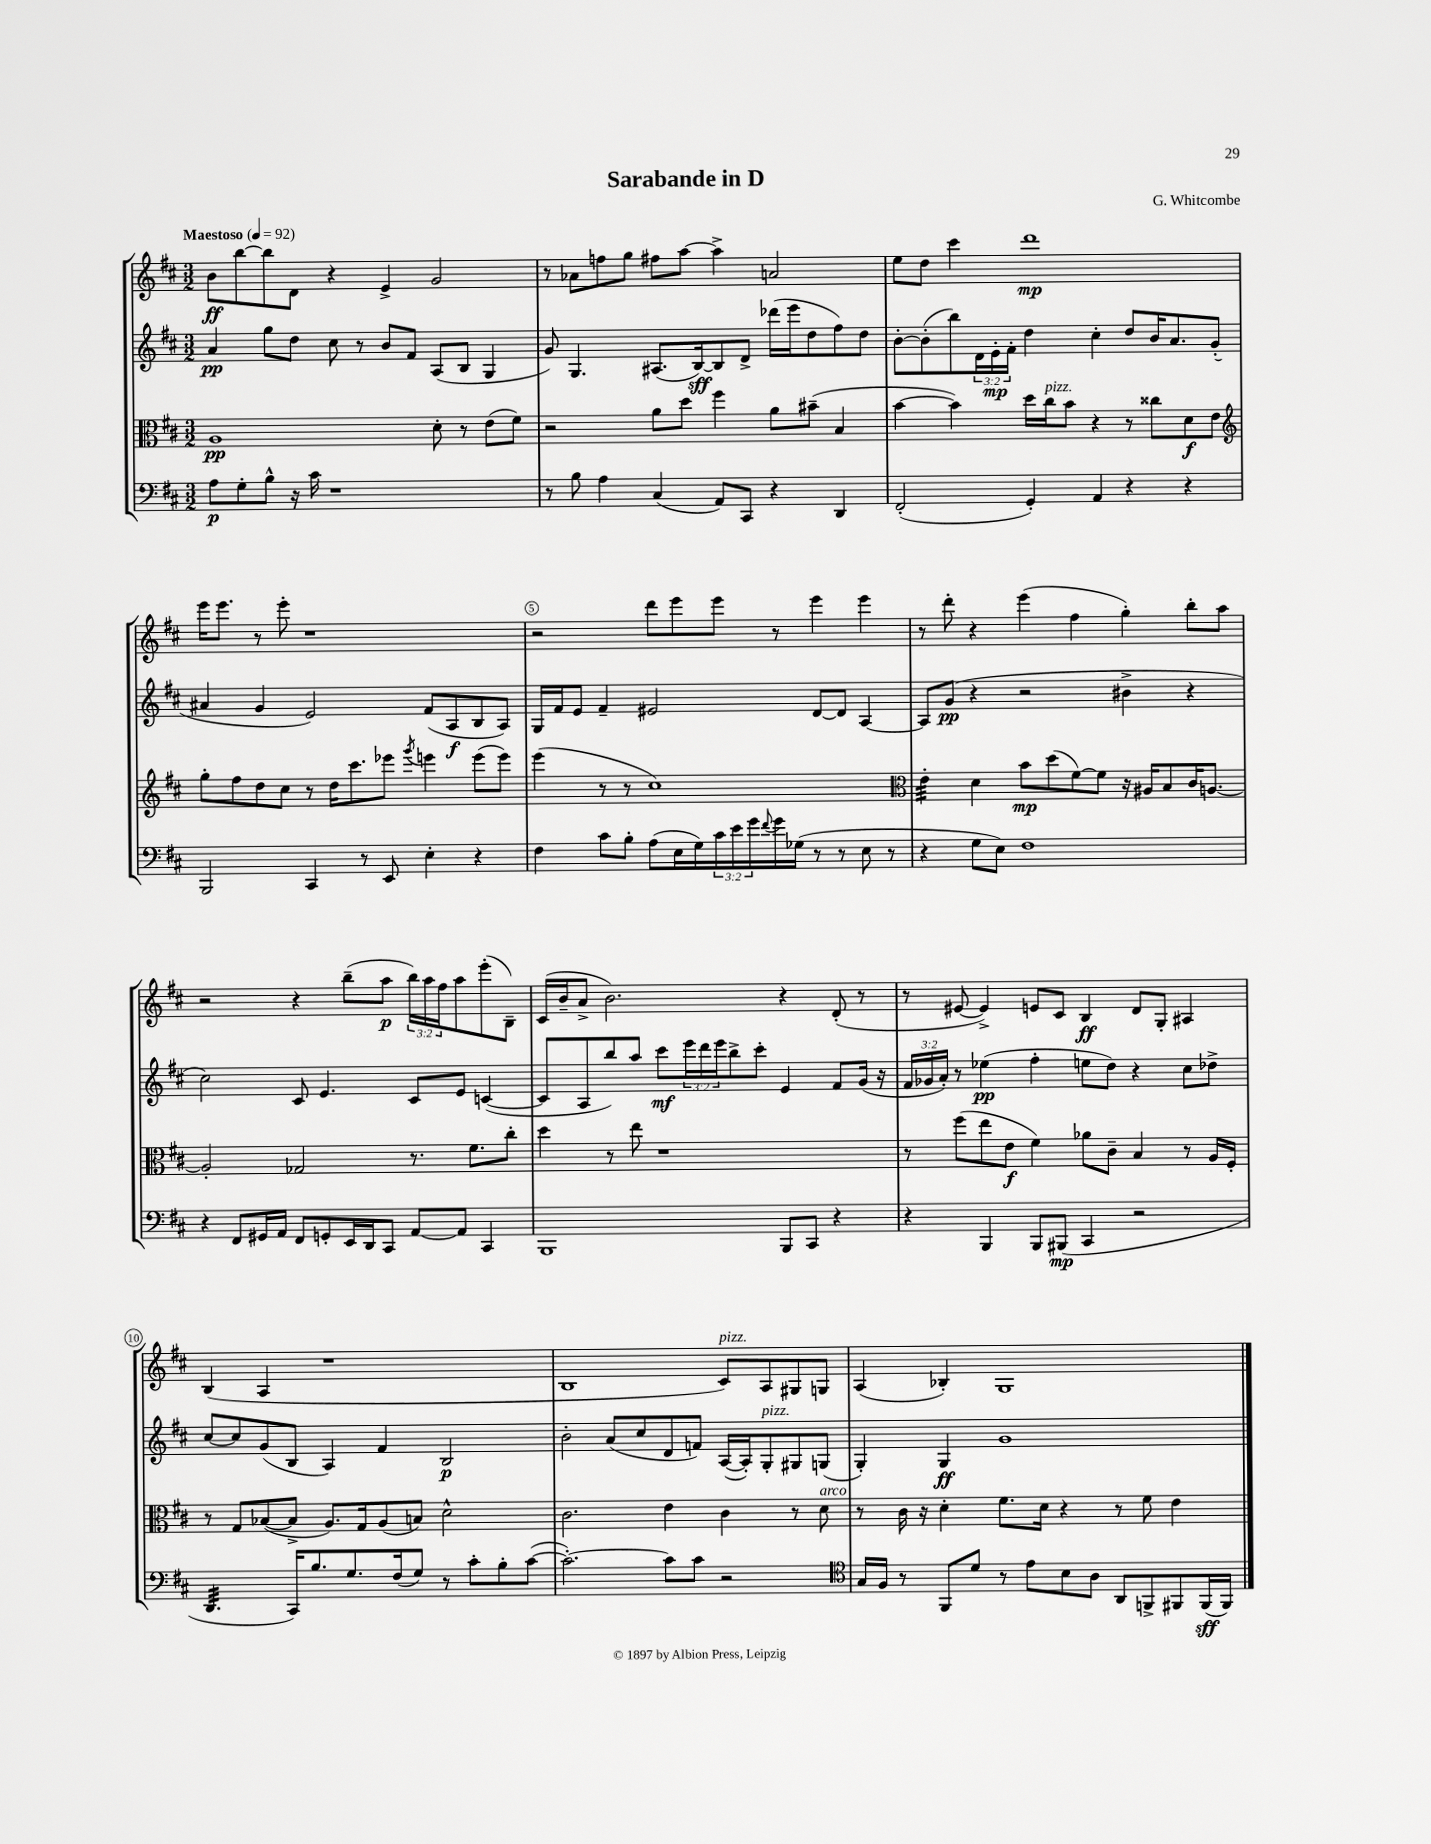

**kern	**kern	**kern	**kern
*staff4	*staff3	*staff2	*staff1
*clefF4	*clefC3	*clefG2	*clefG2
*k[f#c#]	*k[f#c#]	*k[f#c#]	*k[f#c#]
*M3/2	*M3/2	*M3/2	*M3/2
*MM92	*MM92	*MM92	*MM92
8A	1A	4a	8b
8G'	.	.	[8bb
8B^^	.	8gg	8bb]
16r	.	8dd	8d
16c#	.	.	.
1r	.	8cc#	4r
.	.	8r	.
.	.	8b	4e^
.	.	8f#	.
.	8d'	(8A	2g
.	8r	8B	.
.	(8e	4G	.
.	8f#)	.	.
=	=	=	=
8r	2r	8g)	8r
8B	.	4.G	8a-
4A	.	.	8ff
.	.	.	8gg
(4C#	8a	(8.A#	8ff#
.	8dd	.	[8aa
.	.	[16B)	.
8AA)	4ff#	8B]	4aa^]
8CC#	.	8d^	.
4r	8a	(16ddd-	2a
.	.	16eee	.
.	(8b#~	8dd	.
4DD	4B	8ff#)	.
.	.	8dd	.
=	=	=	=
(2FF#'	[4b	[8b'	8ee
.	.	(8b']	8dd
.	4b])	8bb)	4ccc#
.	.	24d	.
.	.	24e'	.
.	.	24f#'	.
4GG')	16dd	4dd	1ddd
.	16cc#	.	.
.	8b	.	.
4AA	4r	4cc#'	.
4r	8r	8dd	.
.	8cc##	16b	.
.	.	8.a	.
4r	8d	.	.
.	8e	(8g'	.
=	=	=	=
*	*clefG2	*	*
2BBB	8gg'	4a#	16eee
.	.	.	8.eee
.	8ff#	.	.
.	8dd	4g	8r
.	8cc#	.	8eee'
4CC#	8r	2e)	1r
.	16dd	.	.
.	8.ccc#	.	.
8r	.	.	.
8EE	8eee-	.	.
.	8qggg	.	.
4E'	4eee	(8f#	.
.	.	8A	.
4r	(8eee	8B	.
.	8eee)	8A)	.
=	=	=	=
4F#	(4eee	16G	2r
.	.	16f#	.
.	.	8e	.
8c#	8r	4f#~	.
8B'	8r	.	.
(8A	1cc#)	2e#	8ddd
16E	.	.	8eee
16G)	.	.	.
24c#	.	.	8eee
24e	.	.	.
24g	.	.	.
8qqf#	.	.	.
16g	.	.	8r
(16G-	.	.	.
8r	.	[8d	4eee
8r	.	8d]	.
8E	.	[4A	4eee
8r	.	.	.
=	=	=	=
*	*clefC3	*	*
4r	4e'	8A]	8r
.	.	(8g	8ddd'
8G	4d	4r	4r
8E)	.	.	.
1F#	8b	2r	(4eee
.	(8dd	.	.
.	[8f#)	.	4ff#
.	8f#]	.	.
.	16r	4b#^	4gg')
.	16A#	.	.
.	8B	.	.
.	16c#	4r	8bb'
.	[8.A	.	.
.	.	.	8aa
=	=	=	=
4r	2A']	2cc#)	2r
8FF#	.	.	.
16GG#	.	.	.
16AA	.	.	.
8FF#	2G-	8c#	4r
8GG'	.	4.e	.
16EE	.	.	(8bb~
16DD	.	.	.
8CC#	.	.	8aa
[8AA	8.r	8c#	24bb)
.	.	.	24aa
.	.	.	24ff#
8AA]	.	8e	8aa
.	8.f#	.	.
4CC#	.	([4c	(8eee'
.	8cc#'	.	8B~)
=	=	=	=
1BBB	4dd	8c]	(16c#
.	.	.	16b~
.	.	8A	8a^
.	8r	8bb)	2.b)
.	8ee	8aa	.
.	1r	8ccc#	.
.	.	24eee	.
.	.	24ddd	.
.	.	24eee	.
.	.	8bb^	.
.	.	8ccc#'	.
8BBB	.	4e	4r
8CC#	.	.	.
4r	.	8f#	(8d'
.	.	(16g	8r
.	.	16r	.
=	=	=	=
4r	8r	24f#	8r
.	.	24g-	.
.	.	24a')	.
.	(8ff#	8r	[8e#
4BBB	8ee	(4ee-	4e#^])
.	8e	.	.
8BBB	4f#)	4ff#'	8e
(8BBB#	.	.	8c#
4CC#	8a-	8ee	4B
.	8c#~	8dd)	.
2r	4B	4r	8d
.	.	.	8G'
.	8r	8cc#	4A#
.	16A	8dd-^	.
.	16F#'	.	.
=	=	=	=
4.DD	8r	[8cc#	(4B
.	8G	8cc#]	.
.	([8B-	(8g	4A
16CC#)	8B-^]	8B	.
8.B	.	.	.
.	8.A)	4A)	1r
8.G	.	.	.
.	16G	.	.
.	(8A	4f#	.
(16F#	.	.	.
8G)	8B)	.	.
8r	2d^^	2B	.
8c#'	.	.	.
8B'	.	.	.
([8c#	.	.	.
=	=	=	=
2.c#'_)	2.c#	2b'	1B
.	.	(8a	.
.	.	8cc#	.
8c#]	4e	8d	.
8c#	.	8f)	.
2r	4c#	([16A	8c#)
.	.	16A'])	.
.	.	8G'	8A
.	8r	8G#	8G#
.	8d	(8G	8G
=	=	=	=
*clefC4	*	*	*
16G	8r	4G')	(4A
16F#	.	.	.
8r	16c#	.	.
.	16r	.	.
8FF#	4d'	4G	4B-')
8d	.	.	.
8r	8.f#	1g	1G
8e	.	.	.
.	16d	.	.
8B	4r	.	.
8A	.	.	.
8AA	8r	.	.
8FF^	8f#	.	.
8FF#	4e	.	.
(16FF#	.	.	.
16FF#)	.	.	.
==	==	==	==
*-	*-	*-	*-
